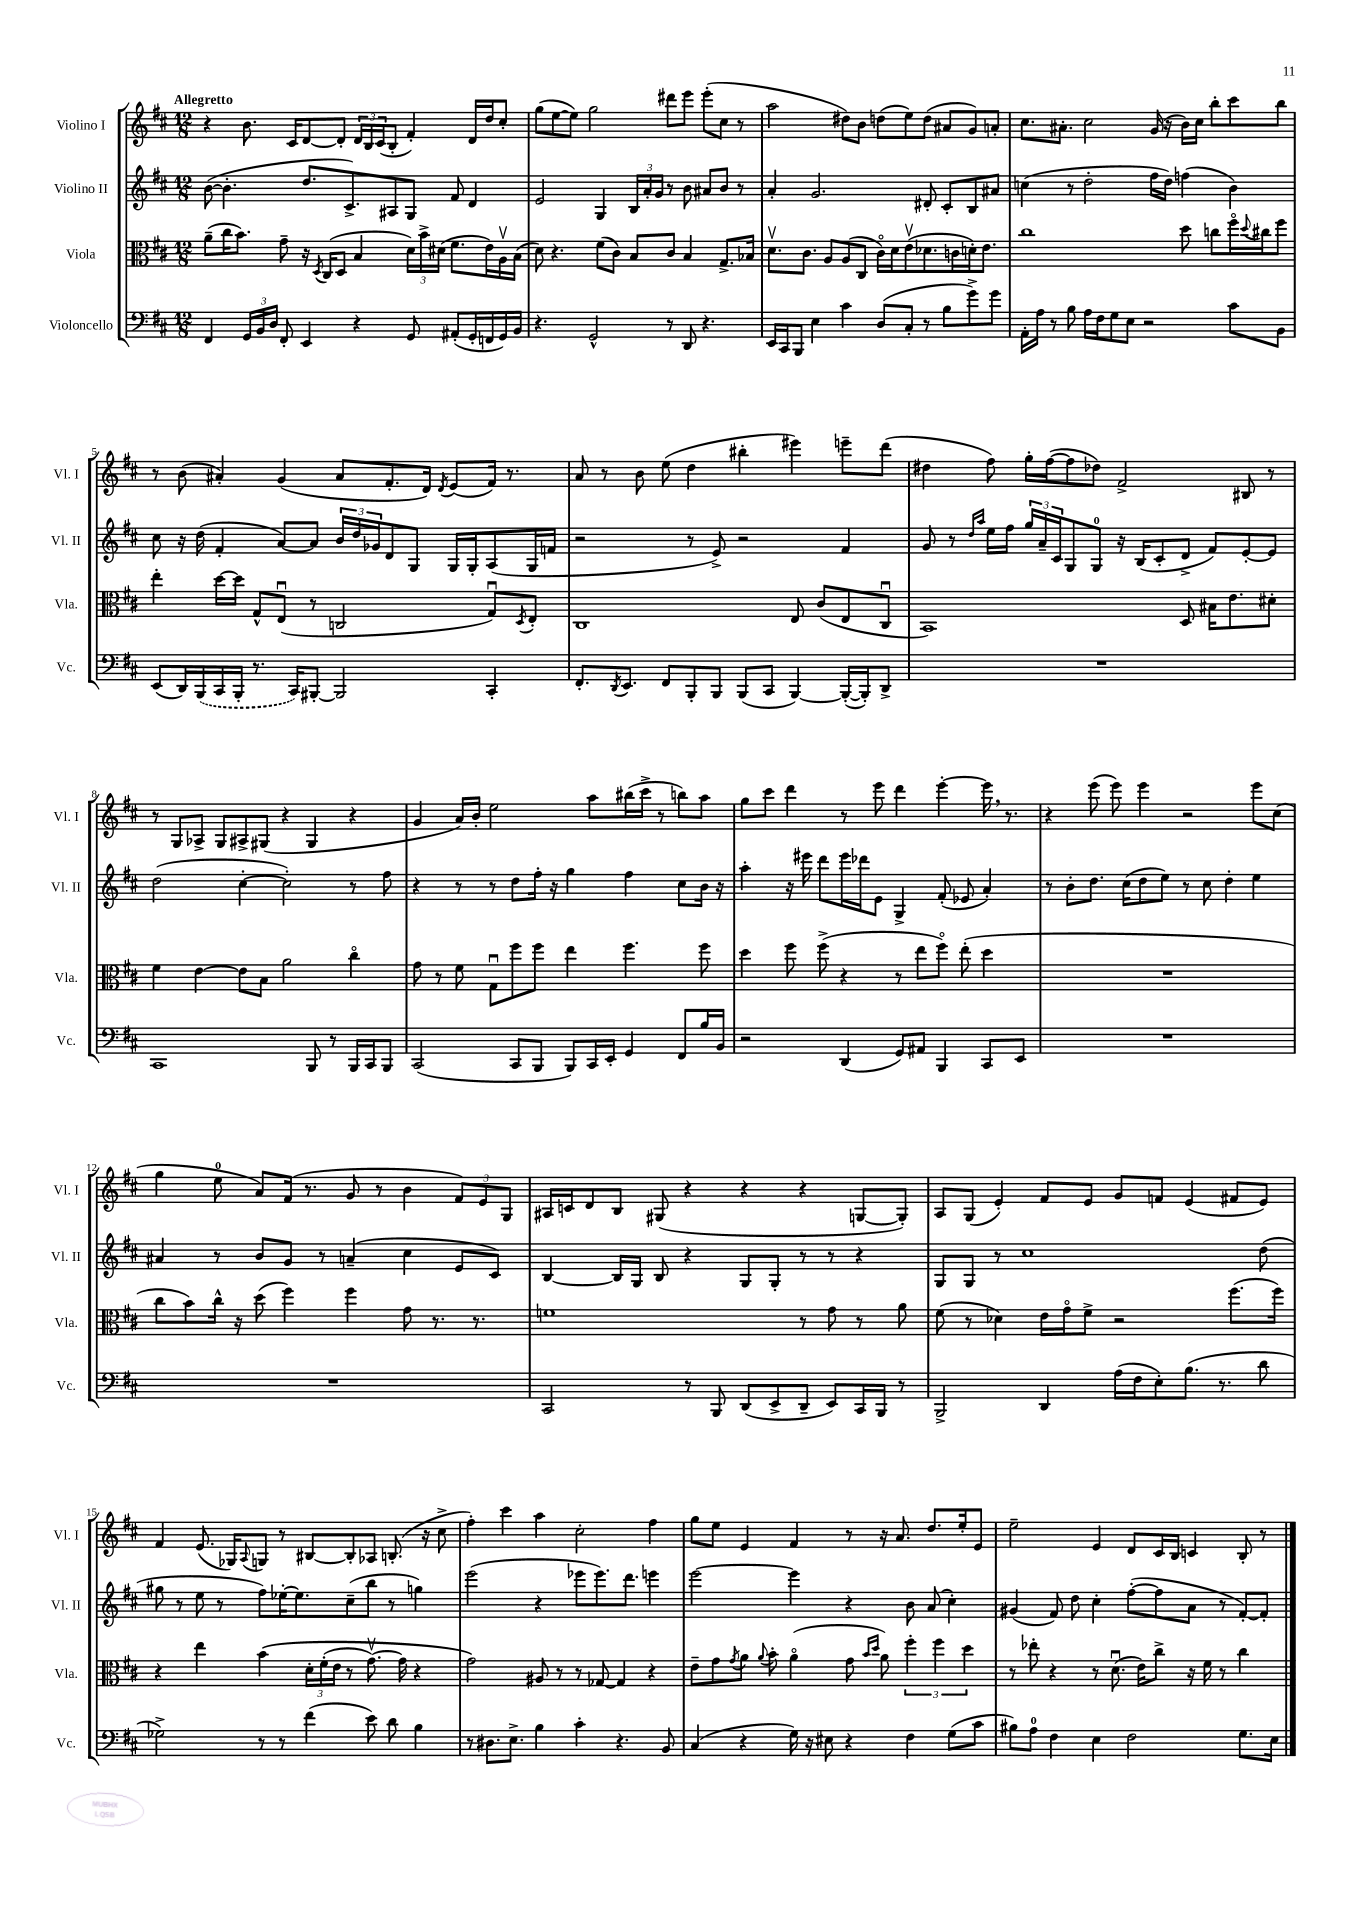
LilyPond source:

<<
\new StaffGroup <<
\new Staff = "s0" \with { instrumentName = "Violino I" shortInstrumentName = "Vl. I" } {
    \clef treble \key d \major \numericTimeSignature \time 12/8 \tempo "Allegretto"
    r4 b'8. cis'16 d'8~ d'8-. \tuplet 3/2 { d'16 b16 cis'16( } b8-. fis'4-.) d'16 d''16 cis''8-. |
    g''8( e''8~ e''8) g''2 dis'''8 e'''8 e'''8-.( cis''8 r8 |
    a''2 dis''8) b'8 d''8( e''8) d''8( ais'8 g'8) a'8-. |
    cis''8. ais'8.-. cis''2 g'16( r16 b'16) cis''16 b''8-. cis'''8 b''8 |
    r8 b'8( ais'4-.) g'4( ais'8 fis'8.-. d'16) \acciaccatura { d'8 } e'8( fis'16) r8. |
    a'8 r8 b'8 e''8( d''4 bis''4-. eis'''4) e'''8-- d'''8( |
    dis''4 fis''8) g''16-. fis''16~( fis''8 des''8) fis'2-> bis8 r8 |
    r8 g8 aes8-> g8 ais8-> gis8( r4 gis4 r4 |
    g'4 a'16) b'16-. e''2 a''8 bis''16( cis'''16-> r8 b''8) a''8 |
    g''8 cis'''8 d'''4 r8 e'''8 d'''4 e'''4~-. e'''16 \breathe r8. |
    r4 e'''8( e'''8) e'''4 r2 e'''8 cis''8( |
    g''4 e''8-0 a'8) fis'16( r8. g'8 r8 b'4 \tuplet 3/2 { fis'8) e'8 g8 } |
    ais16 c'16 d'8 b8 gis8( r4 r4 r4 g8~ g8-.) |
    a8 g8( e'4-.) fis'8 e'8 g'8 f'8 e'4( fis'8 e'8) |
    fis'4 e'8.( ges16) \appoggiatura { a8 } g8 r8 bis8~ bis8-. aes8 b8.-.( r16 cis''8-> |
    fis''4-.) cis'''4 a''4 cis''2-. fis''4 |
    g''8 e''8 e'4 fis'4 r8 r16 a'8. d''8. e''16-. e'8 |
    e''2-- e'4 d'8 cis'16 b16 c'4 b8-. r8 \bar "|." |
}
\new Staff = "s1" \with { instrumentName = "Violino II" shortInstrumentName = "Vl. II" } {
    \clef treble \key d \major \numericTimeSignature \time 12/8
    b'8~( b'4.-. d''8. cis'8.->) ais8 g8 fis'8 d'4 |
    e'2 g4 \tuplet 3/2 { b16 a'16-. g'16 } r8 b'8 ais'8 b'8 r8 |
    a'4-. g'2. dis'8-. cis'8-. b8 ais'8 |
    c''4( r8 d''2-. fis''16 d''16) f''4( b'4) |
    cis''8 r16 d''16( fis'4-. a'8~) a'8 \tuplet 3/2 { b'16 d''16 ges'16 } d'8 g8 g16 g16-. a8( g16 f'16 |
    r2 r8 e'8->) r2 fis'4 |
    g'8 r8 \grace { d''16 a''16 } e''16 fis''16 \tuplet 3/2 { g''16 a'16-- cis'16 } g8 g8-0 r16 b16( cis'8-. d'8-> fis'8) e'8~-. e'8 |
    d''2( cis''4~-. cis''2-.) r8 fis''8 |
    r4 r8 r8 d''8 fis''16-. r16 g''4 fis''4 cis''8 b'16 r16 |
    a''4-. r16 eis'''16 d'''8 eis'''16 des'''16 e'8 g4-> fis'8-.( ees'8 a'4-.) |
    r8 b'8-. d''8. cis''16( d''8 e''8) r8 cis''8 d''4-. e''4 |
    ais'4 r8 b'8 g'8 r8 a'4--( cis''4 e'8 cis'8) |
    b4~ b16 g16 b8 r4 g8 g8-. r8 r8 r4 |
    g8 g8 r8 cis''1 d''8( |
    gis''8 r8 e''8 r8 fis''8) ees''16~-. ees''8. cis''8--( b''8 r8 g''4) |
    e'''2( r4 ees'''8 ees'''8.) d'''8. e'''4 |
    e'''2~ e'''4 r4 b'8 a'8( cis''4-.) |
    gis'4( fis'8) d''8 cis''4-. fis''8~-.( fis''8 a'8 r8 fis'8~-.) fis'8-. \bar "|." |
}
\new Staff = "s2" \with { instrumentName = "Viola" shortInstrumentName = "Vla." } {
    \clef alto \key d \major \numericTimeSignature \time 12/8
    a'8--( cis''16 b'8.) g'8-- r16 \acciaccatura { d8 } cis16( d8 b4 \tuplet 3/2 { d'16) b'16-> dis'16( } fis'8. e'16) a16\upbow b16( |
    d'8) r4. fis'8( cis'8) b8 cis'8 b4 g8.-> bes16 |
    d'8.\upbow cis'8. a8 a8( cis8 cis'16\flageolet) d'16 e'8\upbow( des'8. c'16 d'16-.) e'8. |
    cis''1 d''8 c''8 fis''16\flageolet \appoggiatura { d''8 } cis''16 fis''8 |
    e''4-. d''16~ d''16 g8-^ e8\downbow( r8 c2 g8\downbow) \acciaccatura { d8 } e8-. |
    cis1 e8 cis'8( e8 cis8\downbow |
    b,1) d8 bis16 e'8. dis'8-. |
    fis'4 e'4~ e'8 b8 a'2 cis''4\flageolet |
    g'8 r8 fis'8 g8\downbow fis''8 fis''8 e''4 fis''4. fis''8 |
    d''4 fis''8 fis''8->( r4 r8 e''8 fis''8\flageolet) e''8-.( d''4 |
    R1. |
    cis''8 b'8) cis''16-^ r16 d''8( fis''4) fis''4 g'8 r8. r8. |
    f'1 r8 g'8 r8 a'8 |
    fis'8( r8 des'4) e'16 g'16\flageolet fis'8-> r2 fis''8.( fis''16) |
    r4 e''4 b'4\( \tuplet 3/2 { d'16-. fis'16-.( e'16 } r8 g'8.~\upbow) g'16 r4 |
    g'2\) ais8 r8 r8 ges8~ ges4 r4 |
    e'8-- g'8 \acciaccatura { g'8 } a'8 \appoggiatura { a'8 } b'8-. a'4\flageolet( g'8 \grace { b'16 d''16 } a'8) \tuplet 3/2 { fis''4-. fis''4 d''4 } |
    r8 ees''8-. r4 r8 d'8.\downbow( e'16) cis''8-> r16 fis'16 r8 cis''4 \bar "|." |
}
\new Staff = "s3" \with { instrumentName = "Violoncello" shortInstrumentName = "Vc." } {
    \clef bass \key d \major \numericTimeSignature \time 12/8
    fis,4 \tuplet 3/2 { g,16 b,16 d16 } fis,8-. e,4 r4 g,8 ais,8-.( g,16-. f,16 g,16) b,16 |
    r4. g,2-^ r8 d,8 r4. |
    e,16 cis,16 b,,8 e4 cis'4 d8( cis8-. r8 b8 g'8->) g'8 |
    a,16-. a16 r8 b8 a16 fis16 g8 e8 r2 cis'8 b,8 |
    e,8( d,16) \once \slurDashed b,,16( cis,16 b,,16-. r8. cis,16) bis,,8~-. bis,,2 cis,4-. |
    fis,8.-. \acciaccatura { d,8 } e,8. fis,8 b,,8-. b,,8 b,,8( cis,8 b,,4~) b,,16~-.( b,,16-.) d,8-> |
    R1. |
    cis,1 b,,8 r8 b,,16 cis,16 b,,8 |
    cis,2( cis,8 b,,8 b,,8) cis,16 e,16-. g,4 fis,8 b16 b,16 |
    r2 d,4( g,8) ais,8 b,,4 cis,8 e,8 |
    R1. |
    R1. |
    cis,2 r8 b,,8 d,8( e,8-> d,8-- e,8) cis,16 b,,16 r8 |
    b,,2-> d,4 a16( fis16 e8-.) b8.( r8. d'8 |
    ges2->) r8 r8 fis'4( e'8) d'8 b4 |
    r8 dis8. e8.-> b4 cis'4-. r4. b,8 |
    cis4( r4 g16) r16 eis8 r4 fis4 g8( cis'8 |
    bis8) a8-0 fis4 e4 fis2 g8. e16 \bar "|." |
}
>>
>>
